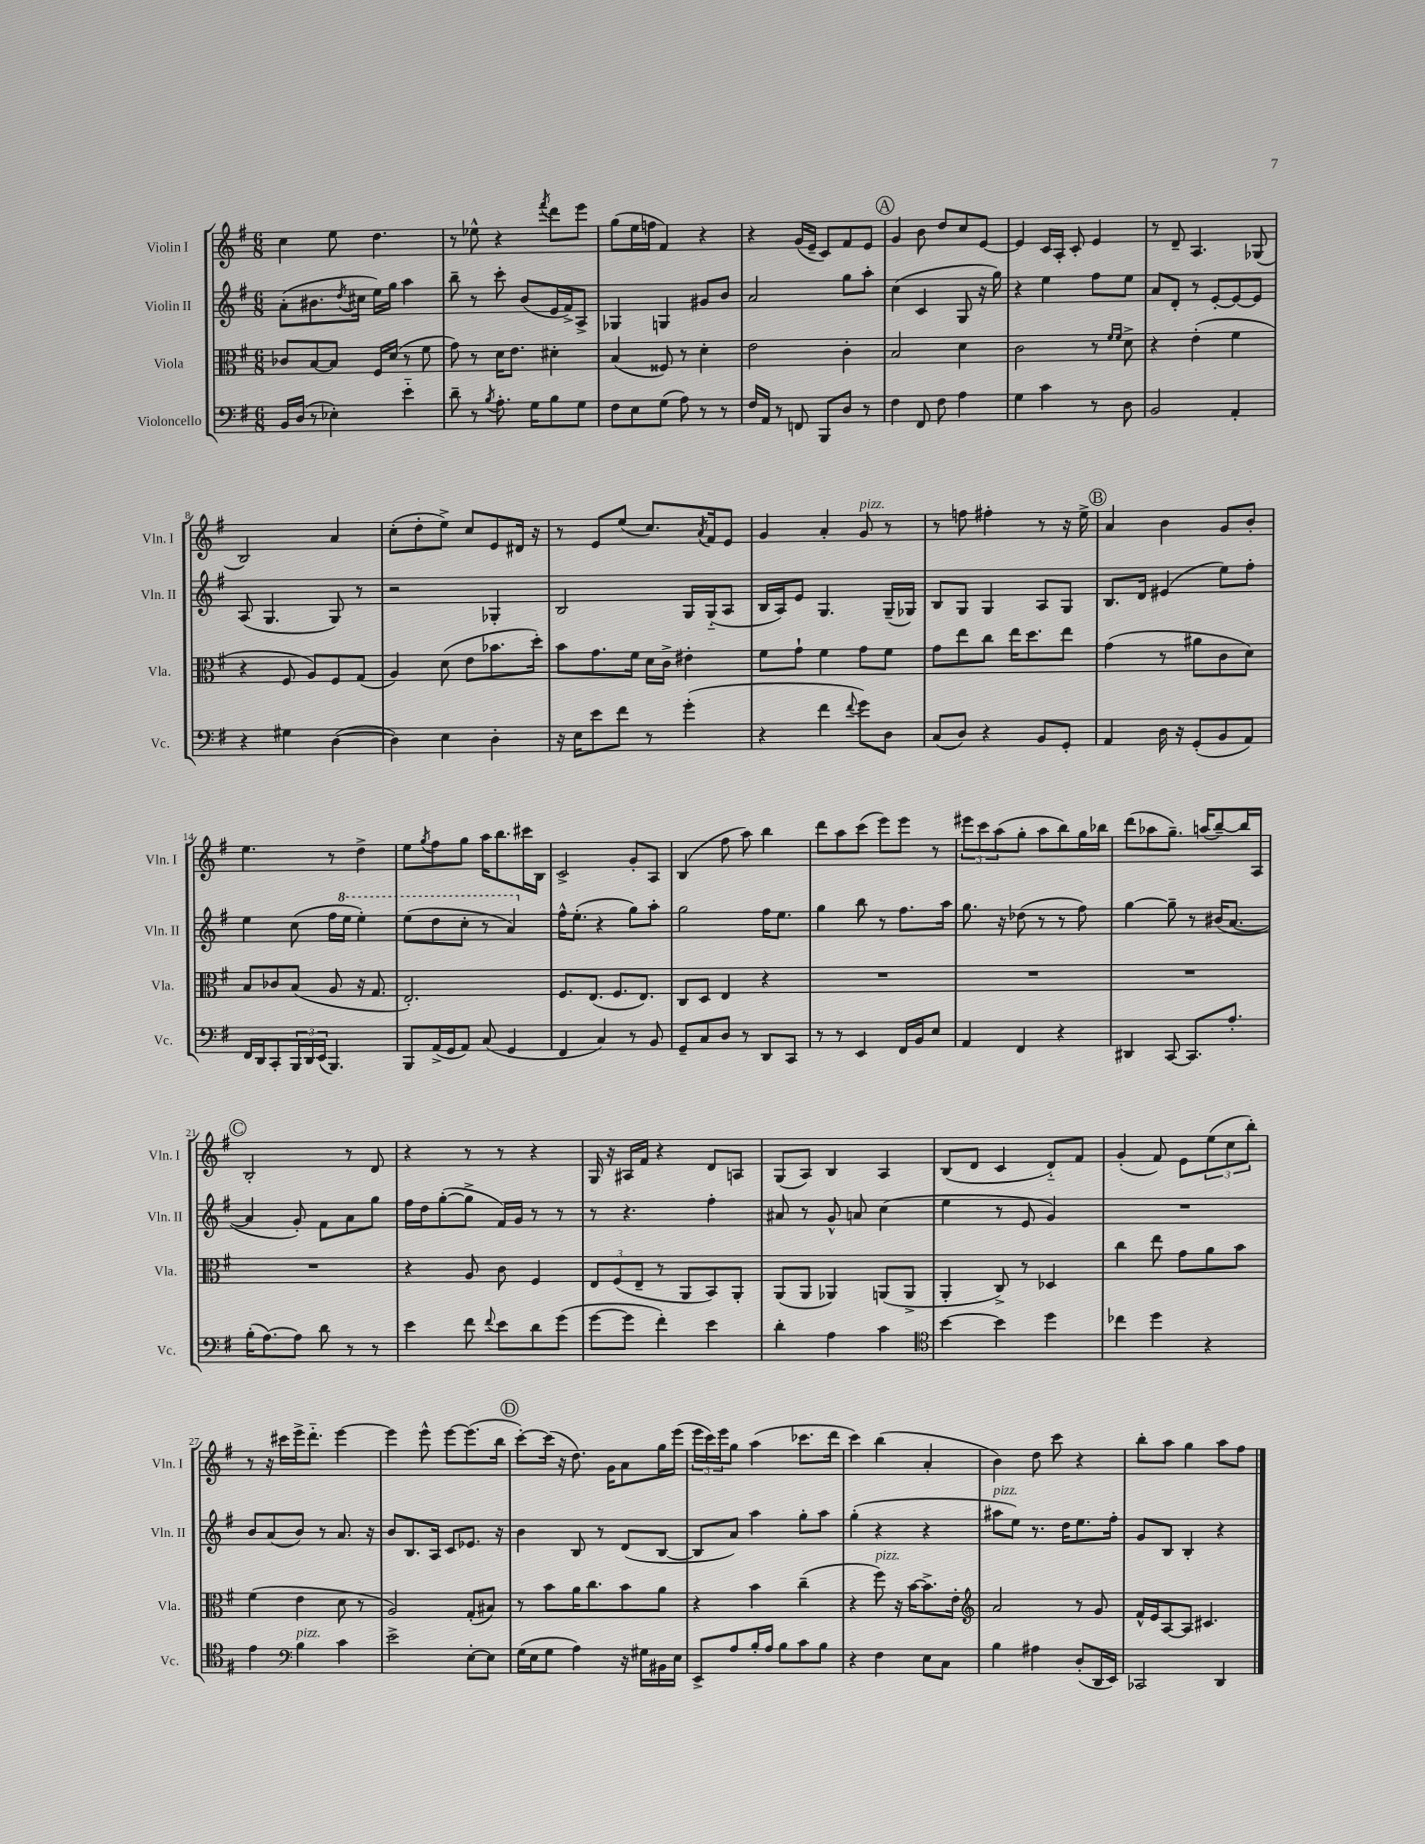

**kern	**kern	**kern	**kern
*staff4	*staff3	*staff2	*staff1
*clefF4	*clefC3	*clefG2	*clefG2
*k[f#]	*k[f#]	*k[f#]	*k[f#]
*M6/8	*M6/8	*M6/8	*M6/8
16BB/LL	8c-/L	(8a'\L	4cc\
(16D/JJ	.	.	.
8r	[8B/	8.b#\	.
4E-'\)	8B/]J	.	8ee\
.	.	8qdd/	.
.	.	16cc#\Jk	.
.	16F#/LL	16ee\LL)	4.dd\
.	(16d/JJ	16gg\JJ	.
4e'~\	8r	4aa\	.
.	8f#\	.	.
=	=	=	=
8d~\	8g\)	8bb~\	8r
8r	8r	8r	8ee-^^\
8qB/	.	.	.
8.A'\	16d\LK	8ccc'\	4r
.	8.e\J	.	.
.	.	(8b/L	.
16G\LK	.	.	.
.	.	.	8qfff#/
8B\	4d#'\	16e/L	8ddd\L
.	.	16f#^/J)	.
8G\J	.	8A^/J	8eee\J
=	=	=	=
8F#\L	(4B/	4G-/	(8gg\L
8E\	.	.	16ee\L
.	.	.	16ff\JJ
(8G\J	8F##/)	4G/	4f#/)
8A\)	8r	.	.
8r	4d'\	8g#/L	4r
8r	.	8b/J	.
=	=	=	=
16F#/LL	2e\	2a/	4r
16AA/JJ	.	.	.
8r	.	.	.
8FF/	.	.	(16g/LL
.	.	.	16e~/JJ
8BBB/L	.	.	8c/L)
8D/J	4c'\	8gg\L	8f#/
8r	.	8aa'\J	8e/J
=	=	=	=
4F#\	2B/	(4cc\	4g/
8FF#/	.	4c/	8b\
8F#\	.	.	8dd/L
4A\	4d\	8G/	8cc/
.	.	16r	[8e/J
.	.	16gg\)	.
=	=	=	=
4G\	2c\	4r	4e/]
4c\	.	4ee\	16c/LL
.	.	.	16A'/JJ
.	.	.	8c'/
8r	8r	8ff#\L	4e/
.	16qqf#/LL	.	.
.	16qqf#/JJ	.	.
8D\	8d^\	8ee\J	.
=	=	=	=
2BB/	4r	8a/L	8r
.	.	8d'/J	8d~/
.	(4e'\	8r	4.A/
.	.	[8e'/L	.
4AA'/	4f#\	8e/_	.
.	.	8e/]J	(8G-/
=	=	=	=
4r	4r	(8A/	2B/)
.	.	4.G/	.
4G#\	8F#/	.	.
.	8A/L)	.	.
([4D\	8F#/	8G/)	4a/
.	(8G/J	8r	.
=	=	=	=
4D\])	4A/)	2r	(8cc'\L
.	.	.	8dd'\
4E\	(8d\	.	8ee^\J)
.	8e\L	.	8cc/L
4D'\	8.b-\	4G-'/	8e/
.	.	.	16d#/Jk
.	16dd'\Jk)	.	16r
=	=	=	=
16r	8b\L	2B/	8r
16E\LK	.	.	.
8e\	8.g\	.	8e/L
8f#\J	.	.	(8ee/J
.	16f#\Jk	.	.
8r	16d\LL	.	8.cc/L)
.	16c^\JJ	.	.
(4g'\	4e#'\	16G/LL	.
.	.	.	8qa/
.	.	(16G'~/J	16f#/k
.	.	8A/J	8e/J
=	=	=	=
4r	8f#\L	16B/LL	4g/
.	.	16A/J)	.
.	8g`\J	8e/J	.
4f#\	4f#\	4.G/	4a'/
8qqf#/	.	.	.
8g\L)	8g\L	.	8g/
8D\J	8f#\J	(16G~/LL	8r
.	.	16G-/JJ)	.
=	=	=	=
(8C/L	8g\L	8B/L	8r
8D/J)	8ee\	8G/J	8ff\
4r	8cc\J	4G/	4ff#'\
.	16ee\LK	.	.
.	8.dd\	.	.
8BB/L	.	8A/L	8r
8GG'/J	8ee\J	8G/J	16r
.	.	.	16ee^\
=	=	=	=
4AA/	(4g\	8.B/L	4a/
.	.	16d/Jk	.
16D\	8r	(4e#/	4b\
16r	.	.	.
(8GG'/L	8a#\L	.	.
8BB/	8c\	8ee\L)	8g/L
8AA/J)	8d\J)	8ff#'\J	8b'/J
=	=	=	=
16FF#/LL	8B/L	4ee\	4.ee\
16DD/J	.	.	.
8CC'/	8c-/	.	.
24BBB/L	(8B/J	(8cc\	.
24DD/	.	.	.
(24EE/JJ	.	.	.
4.BBB/)	8A/	16ff#\LL	8r
.	.	16eee\JJ	.
.	16r	4eee'\)	4dd^\
.	8.G/	.	.
=	=	=	=
8BBB/L	2.E'/)	(8eee\L	8ee\L
.	.	.	8qgg/
(16AA^/L	.	8ddd\	8ff#\
16GG/J	.	.	.
8AA/J)	.	8ccc'\J	8gg\J
(8C/	.	8r	16aa\LK
.	.	.	8.bb\
4GG/	.	4aa/)	.
.	.	.	16ccc#\L
.	.	.	16B\JJ
=	=	=	=
4FF#/	8.F#/L	16ff#^^\LK	2c^/
.	.	(8.ee'\J	.
.	(8.E/J	.	.
4C/)	.	4r	.
.	8.F#/L	.	.
8r	.	8gg\L)	8g'/L
.	8.E/J)	.	.
8BB/	.	8aa'\J	8A/J
=	=	=	=
8GG~/L	8C/L	2gg\	(4B/
8C/	8D/J	.	.
8D/J	4E/	.	8ff#\
8r	.	.	8aa\)
8DD/L	4r	16ff#\LK	4bb\
.	.	8.ee\J	.
8CC/J	.	.	.
=	=	=	=
8r	2.r	4gg\	8ddd\L
8r	.	.	8aa\
4EE/	.	8bb\	(8ccc\J
.	.	8r	8eee\L)
16FF#/LL	.	8.ff#\L	8eee\J
16BB/J	.	.	.
8E/J	.	.	8r
.	.	16aa\Jk	.
=	=	=	=
4AA/	2.r	8.gg\	12eee#\L
.	.	.	12ccc\
.	.	.	(12aa\
.	.	16r	.
4FF#/	.	(8dd-\	8gg'\J
.	.	8r	8aa\L
4r	.	8r	8bb\)
.	.	8ff#\)	16gg\L
.	.	.	16bb-\JJ
=	=	=	=
4DD#/	2.r	[4gg\	(8ddd\L
.	.	.	8aa-\
[8CC/	.	8gg~\]	8.gg~\J)
8.CC/]L	.	8r	.
.	.	.	(16aa/LK
.	.	(16b#/LK	[8bb~/)
8.A'/J	.	[8.a/J	.
.	.	.	16bb/]L
.	.	.	16A/JJ
=	=	=	=
(16B'\LK	2.r	4a/]	2B'/
[8.A\)	.	.	.
8A\]J	.	8g'/)	.
8d\	.	8f#\L	.
8r	.	8a\	8r
8r	.	8gg\J	8d/
=	=	=	=
4e\	4r	16ff#\LL	4r
.	.	16dd\J	.
.	.	([8gg'\	.
8f#\	8A/	8gg^\]J	8r
8qqf#/	.	.	.
8e\L	8c\	16f#/LL)	8r
.	.	16g/JJ	.
8d\	4F#/	8r	4r
(8g\J	.	8r	.
=	=	=	=
[8g\L	12E/L	8r	16G/
.	.	.	16r
.	(12F#/	.	.
8g\]J	.	4.r	16A#/LL
.	12E~/J	.	.
.	.	.	16f#/JJ
4f#'\)	8r	.	4r
.	8AA/L	.	.
4e\	8BB/)	4ff#'\	8d/L
.	8AA'/J	.	8A/J
=	=	=	=
4d'\	(8AA/L	8a#/	(8G/L
.	8AA/J	8r	8A/J)
4A\	4AA-/)	8g^^/	4B/
.	.	8a/	.
4c\	(8AA/L	(4cc\	4A/
.	8AA^/J	.	.
=	=	=	=
*clefC4	*	*	*
[4b\	4AA'/	4ee\	(8B/L
.	.	.	8d/J
4b\]	8C^/)	8r	4c/
.	8r	8e/	.
4dd\	4D-/	4g/)	8d'~/L)
.	.	.	8f#/J
=	=	=	=
4cc-\	4cc\	2.r	(4g'/
4dd\	8ee\	.	8f#/)
.	8g\L	.	8e\L
4r	8a\	.	(12ee\
.	.	.	12cc\
.	8b\J	.	.
.	.	.	12bb'\J)
=	=	=	=
4e\	(4f#\	8b/L	8r
.	.	(8a/	16r
.	.	.	16ccc#\LL
*clefF4	*	*	*
4B\	4e\	8b/J)	16eee^\J
.	.	.	8.ddd'~\J
.	.	8r	.
4c\	8d\	8.a/	[4eee\
.	8r	.	.
.	.	16r	.
=	=	=	=
2e^\	2A/)	8b/L	4eee\]
.	.	8.B/	.
.	.	.	8eee^^\
.	.	16A/Jk	.
.	.	8c/L	[8eee\L
[8E'\L	(8G'/L	8.e-/J	(8.eee\]
8E\]J	8B#/J)	.	.
.	.	16r	16bb\Jk
=	=	=	=
(16G\LL	8r	4b\	[8ccc'\L)
16E\J	.	.	.
8G\J	8b\L	.	(16ccc\]Jk
.	.	.	16r
4A\)	16a\K	8B/	8.dd\)
.	8.cc\	.	.
.	.	8r	.
.	.	.	16g\LK
16r	8b\	(8d/L	8a\
16G#\LL	.	.	.
16BB#\	8a\J	[8B/J	16gg\L
16E\JJ	.	.	(16eee\JJ
=	=	=	=
8EE^/L	4r	8B/]L	24eee\LL
.	.	.	24ccc\)
.	.	.	24eee\J
8A/	.	8a/J)	8gg\J
16B'/L	4b\	4aa\	(4aa\
16A/JJ	.	.	.
8B\L	.	.	.
8c\	(4cc~\	8gg'\L	8.ccc-\L
8B\J	.	8aa\J	.
.	.	.	16ddd\Jk
=	=	=	=
4r	4r	(4gg'\	4ccc\)
4F#\	8ff#\)	4r	(4bb\
.	16r	.	.
.	[16b\LK	.	.
8E\L	8.b^\]	4r	4a'/
8C\J	.	.	.
.	16e'\Jk	.	.
=	=	=	=
*	*clefG2	*	*
4B\	2a/	8aa#\L	4b\)
.	.	8ee\J)	.
4A#\	.	8.r	8dd\
.	.	.	8ccc\
.	.	16dd\LK	.
(8D'/L	8r	8.ee\	4r
16DD/L	8g/	.	.
16EE/JJ)	.	16ff#'\Jk	.
=	=	=	=
2CC-/	16f#^^/LL	8g/L	8bb'\L
.	16e/J	.	.
.	[8A/	8B/J	8aa\J
.	8A/]J	4B'/	4gg\
.	4.c#/	.	.
4DD/	.	4r	8aa\L
.	.	.	8ff#\J
==	==	==	==
*-	*-	*-	*-
